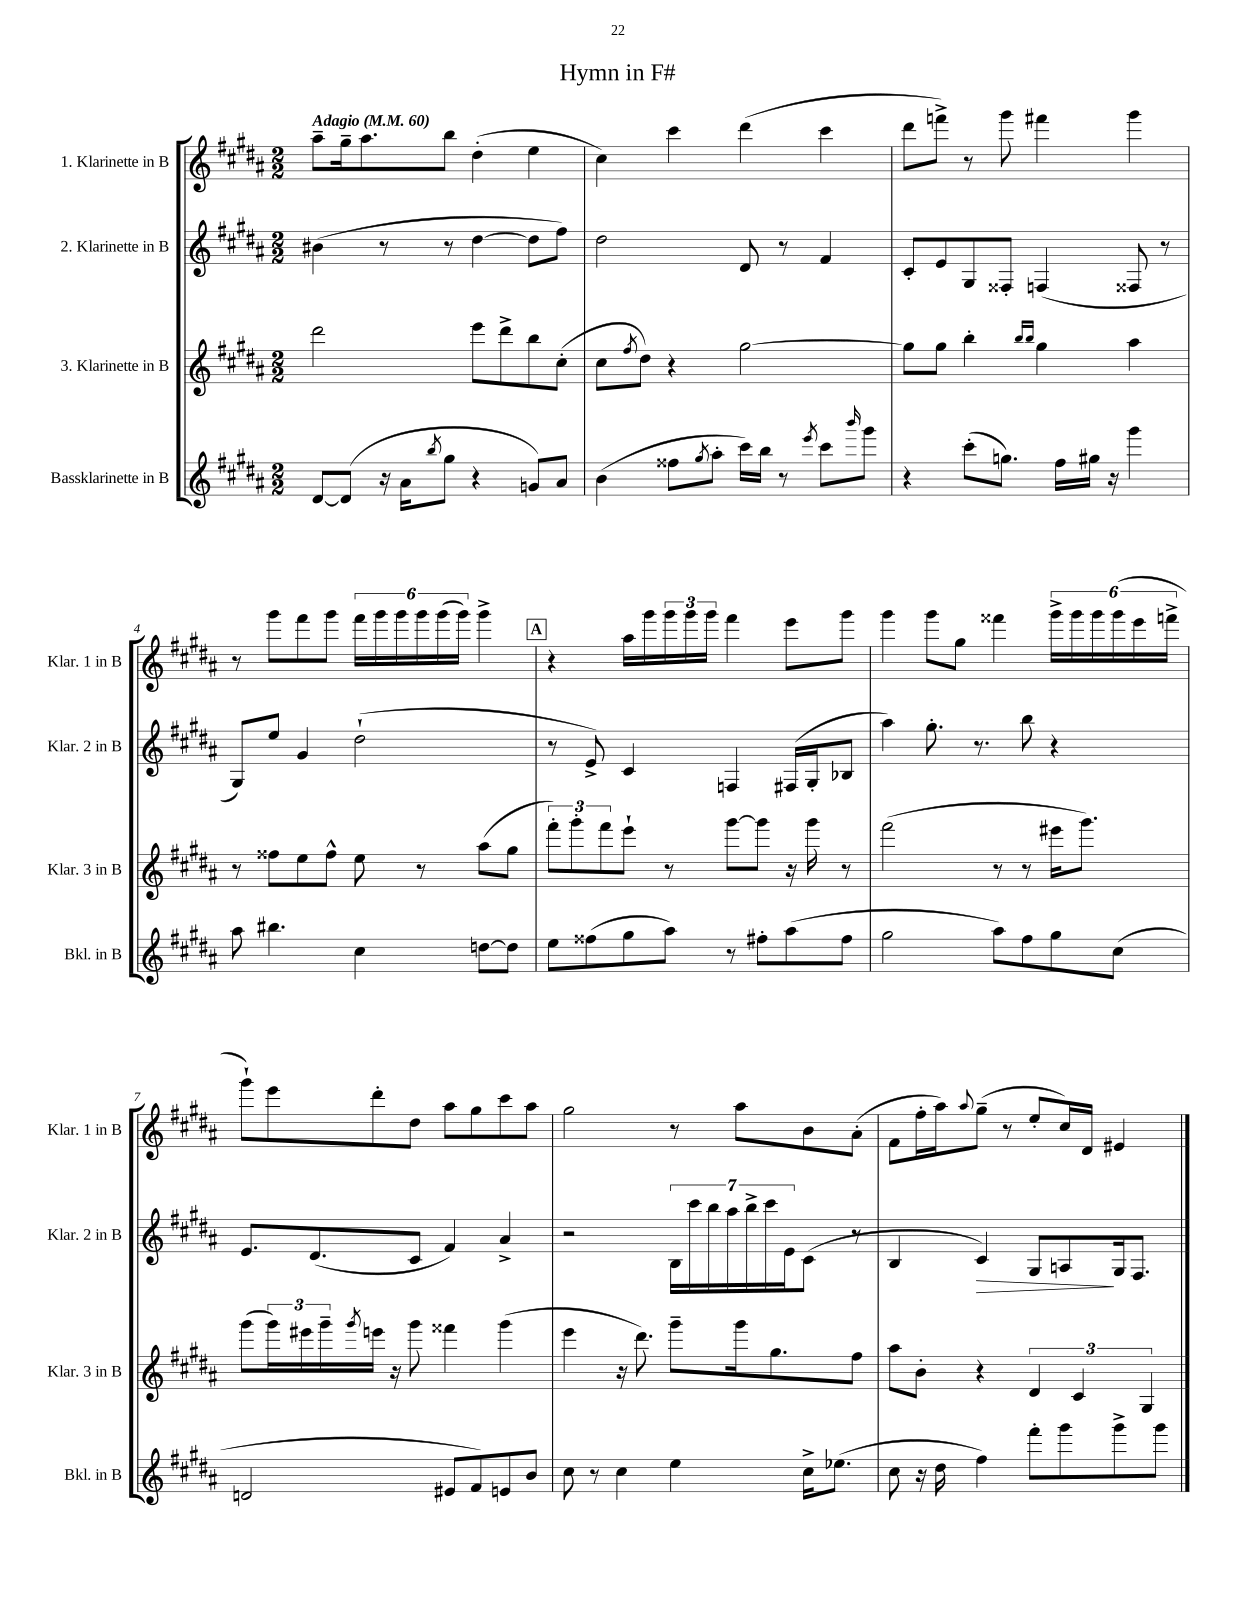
\header { title = "Hymn in F#" }
<<
\new StaffGroup <<
\new Staff = "s0" \with { instrumentName = "1. Klarinette in B" shortInstrumentName = "Klar. 1 in B" } {
    \clef treble \key b \major \numericTimeSignature \time 2/2 \tempo "Adagio" 4 = 60
    ais''8-- gis''16-- ais''8. b''8 dis''4-.( e''4 |
    cis''4) cis'''4 dis'''4( cis'''4 |
    dis'''8 f'''8->) r8 gis'''8 fis'''4 gis'''4 |
    r8 gis'''8 fis'''8 gis'''8 \tuplet 6/4 { fis'''16 gis'''16 gis'''16 gis'''16 gis'''16( gis'''16) } gis'''4-> |
    \mark \markup { \box "A" } r4 ais''16 gis'''16 \tuplet 3/2 { gis'''16 gis'''16 gis'''16 } fis'''4 e'''8 gis'''8 |
    gis'''4 gis'''8 gis''8 fisis'''4 \tuplet 6/4 { gis'''16-> gis'''16 gis'''16 gis'''16( e'''16 f'''16-> } |
    gis'''8-!) e'''8 dis'''8-. dis''8 ais''8 gis''8 cis'''8 ais''8 |
    gis''2 r8 ais''8 b'8 ais'8-.( |
    fis'8 fis''16-. ais''16) \appoggiatura { ais''8 } gis''8--( r8 e''8-. cis''16) dis'16 eis'4 \bar "|." |
}
\new Staff = "s1" \with { instrumentName = "2. Klarinette in B" shortInstrumentName = "Klar. 2 in B" } {
    \clef treble \key b \major \numericTimeSignature \time 2/2
    bis'4( r8 r8 dis''4~ dis''8 fis''8) |
    dis''2 dis'8 r8 fis'4 |
    cis'8-. e'8 gis8 fisis8-. f4( fisis8 r8 |
    gis8) e''8 gis'4 dis''2-!( |
    \mark \markup { \box "A" } r8 e'8->) cis'4 f4 fis16( gis16-. bes8 |
    ais''4) gis''8.-. r8. b''8 r4 |
    e'8. dis'8.( cis'8 fis'4) ais'4-> |
    r2 \tuplet 7/4 { b16 cis'''16 b''16 ais''16 b''16-> cis'''16 e'16 } cis'8( r8 |
    b4 cis'4\>) gis8 a8\! gis16 fis8. \bar "|." |
}
\new Staff = "s2" \with { instrumentName = "3. Klarinette in B" shortInstrumentName = "Klar. 3 in B" } {
    \clef treble \key b \major \numericTimeSignature \time 2/2
    dis'''2 e'''8 dis'''8-> b''8 cis''8-.( |
    cis''8 \acciaccatura { fis''8 } dis''8) r4 gis''2~ |
    gis''8 gis''8 b''4-. \grace { b''16 b''16 } gis''4 ais''4 |
    r8 fisis''8 e''8 fisis''8-^ e''8 r8 ais''8( gis''8 |
    \mark \markup { \box "A" } \tuplet 3/2 { fis'''8-.) gis'''8-. fis'''8 } e'''8-! r8 gis'''8~ gis'''8 r16 gis'''16 r8 |
    fis'''2( r8 r8 eis'''16 gis'''8.) |
    gis'''8( \tuplet 3/2 { gis'''16) eis'''16 gis'''16-- } \acciaccatura { gis'''8 } e'''16 r16 gis'''8 fisis'''4 gis'''4( |
    e'''4 r16 dis'''8.) gis'''8-- gis'''16 gis''8. fis''8 |
    ais''8 b'8-. r4 \tuplet 3/2 { dis'4 cis'4 gis4 } \bar "|." |
}
\new Staff = "s3" \with { instrumentName = "Bassklarinette in B" shortInstrumentName = "Bkl. in B" } {
    \clef treble \key b \major \numericTimeSignature \time 2/2
    dis'8~ dis'8( r16 ais'16 \acciaccatura { b''8 } gis''8 r4 g'8) ais'8 |
    b'4( fisis''8 \acciaccatura { gis''8 } ais''8-. cis'''16) b''16 r8 \acciaccatura { e'''8 } cis'''8 \grace { b'''16 } gis'''8 |
    r4 cis'''8-.( g''8.) fis''16 gis''16 r16 gis'''4 |
    ais''8 bis''4. cis''4 d''8~ d''8 |
    \mark \markup { \box "A" } e''8 fisis''8( gis''8 ais''8) r8 fis''8-. ais''8( fis''8 |
    gis''2 ais''8) fis''8 gis''8 cis''8( |
    d'2 eis'8 fis'8) e'8 b'8 |
    cis''8 r8 cis''4 e''4 cis''16-> ees''8.( |
    cis''8 r16 dis''16 fis''4) fis'''8-. gis'''8 gis'''8-> gis'''8 \bar "|." |
}
>>
>>
